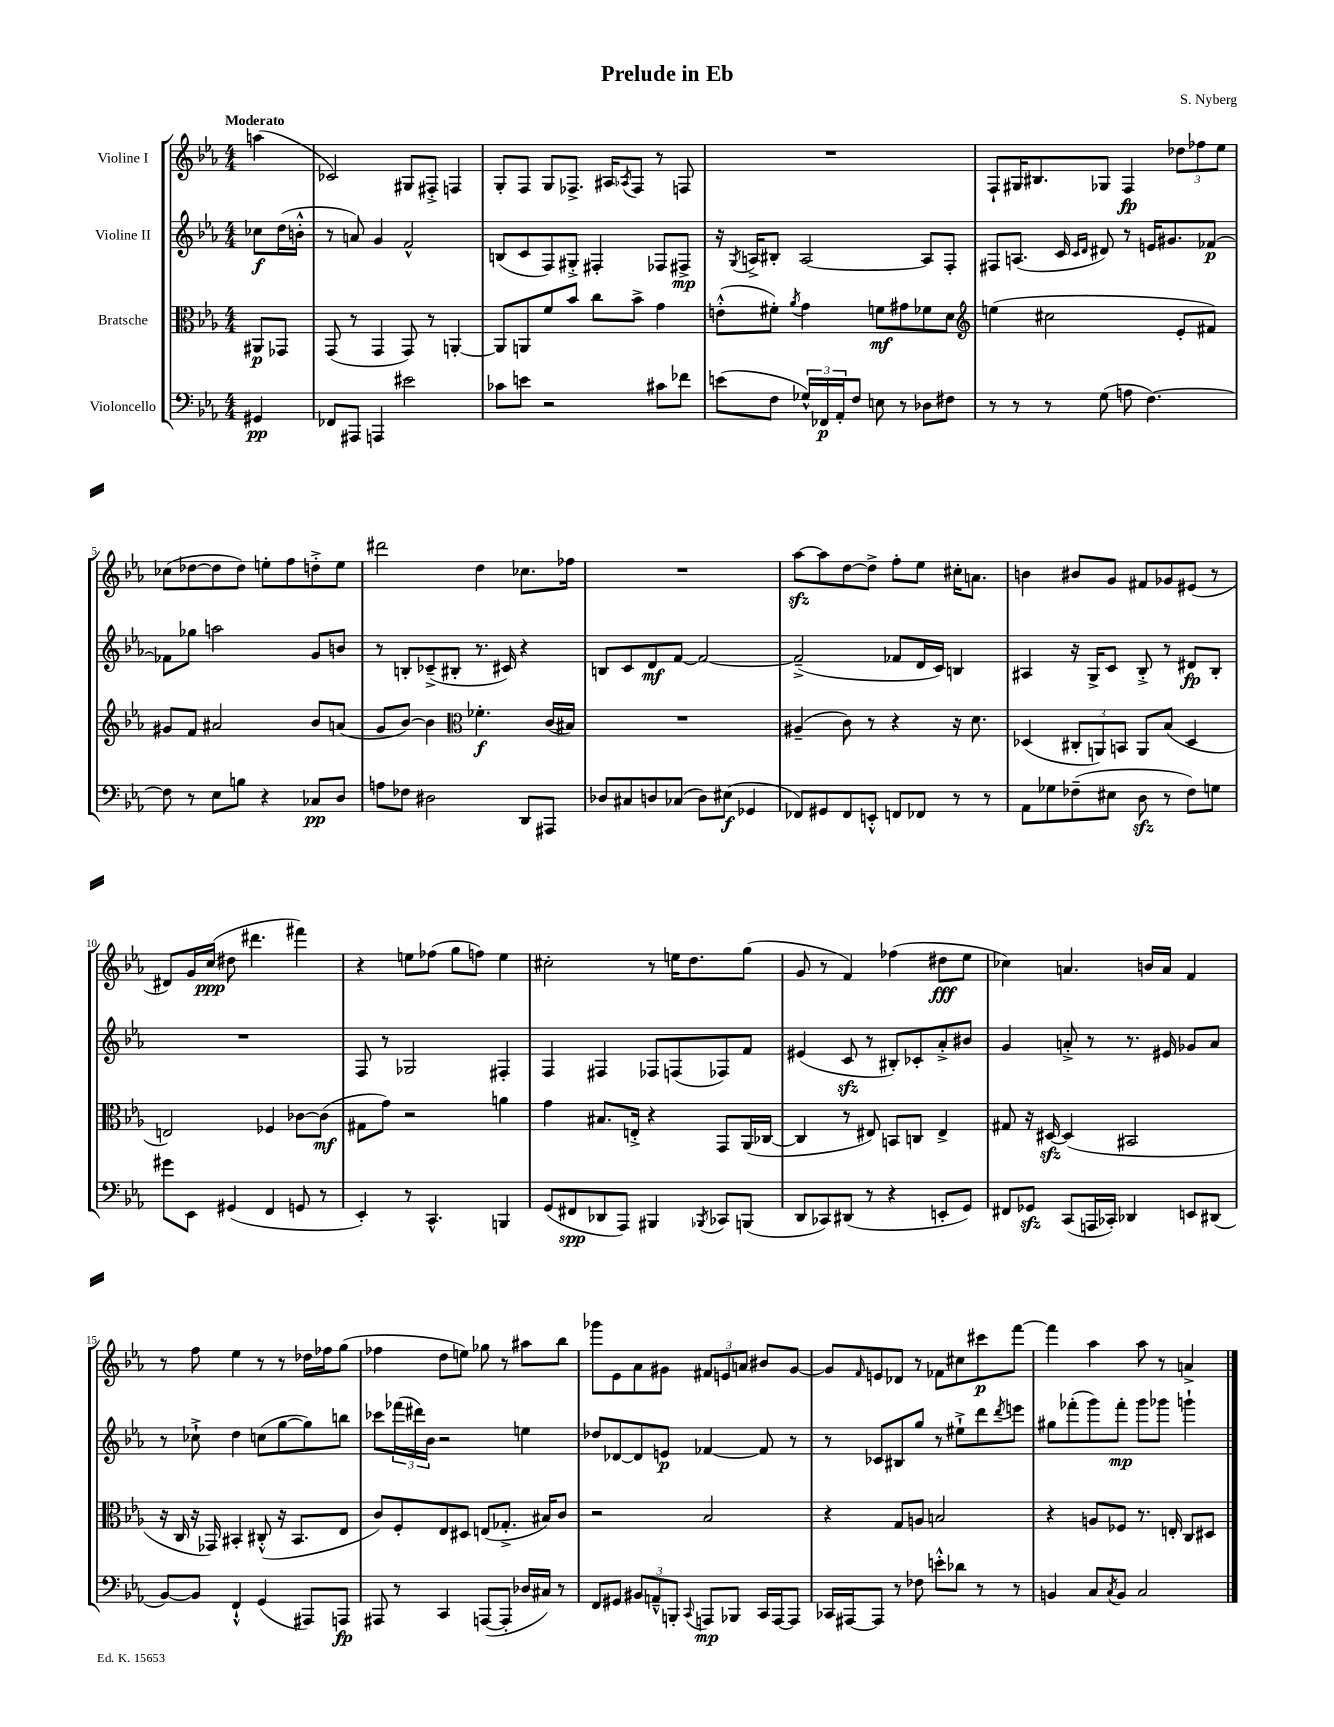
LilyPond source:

\header { title = "Prelude in Eb" composer = "S. Nyberg" }
<<
\new StaffGroup <<
\new Staff = "s0" \with { instrumentName = "Violine I" } {
    \clef treble \key ees \major \numericTimeSignature \time 4/4 \partial 4 \tempo "Moderato"
    a''4( |
    ces'2) gis8 fis8-.-> f4 |
    g8-. f8 g8 fes8.-> ais16 \acciaccatura { aes8 } fes8 r8 f8 |
    R1 |
    f8-! gis16 bis8. ges8 f4\fp \tuplet 3/2 { des''8 fes''8 ees''8 } |
    ces''8( des''8~ des''8 des''8) e''8-. f''8 d''8-.-> e''8 |
    dis'''2 d''4 ces''8. fes''16 |
    R1 |
    aes''8~\sfz aes''8 d''8~ d''8-> f''8-. ees''8 cis''16-. a'8. |
    b'4 bis'8 g'8 fis'8 ges'8 eis'8( r8 |
    dis'8) g'16 c''16\ppp( dis''8 dis'''4. fis'''4) |
    r4 e''8 fes''8( g''8 f''8) e''4 |
    cis''2-. r8 e''16 d''8. g''8( |
    g'8 r8 f'4) fes''4( dis''8\fff ees''8 |
    ces''4) a'4. b'16 a'16 f'4 |
    r8 f''8 ees''4 r8 r8 des''16 fes''16 g''8( |
    fes''4 d''8 e''8) ges''8 r8 ais''8 bes''8 |
    ges'''8 ees'8 aes'8 gis'8 \tuplet 3/2 { fis'8 e'8 a'8 } bis'8 gis'8~ |
    gis'8 \grace { f'16 } e'8 des'8 r8 fes'8 cis''8 cis'''8\p f'''8~ |
    f'''4 aes''4 aes''8 r8 a'4-> \bar "|." |
}
\new Staff = "s1" \with { instrumentName = "Violine II" } {
    \clef treble \key ees \major \numericTimeSignature \time 4/4 \partial 4
    ces''8\f d''16( b'16-.-^ |
    r8 a'8) g'4 f'2-^ |
    b8( c'8 f8) gis8-.-> fis4-. fes8 fis8->\mp |
    r16 \acciaccatura { g8 } a16-> bis8-. a2~ a8 f8-. |
    fis8 a8.( c'16 \grace { c'16 d'16 } dis'8) r8 e'16 gis'8. fes'8~\p |
    fes'8 ges''8 a''2 g'8 b'8 |
    r8 b8-. ces'8--->( bis8-. r8. cis'16) r4 |
    b8 c'8 d'8\mf f'8~ f'2~ |
    f'2--->( fes'8 d'16 c'16) b4 |
    ais4 r16 g16-> c'8 bes8-.-> r8 dis'8\fp bes8-. |
    R1 |
    f8 r8 ges2 fis4-. |
    f4 fis4 fes8 f8( fes8) f'8 |
    eis'4( c'8\sfz r8 bis8-.) ces'8-. aes'8-.-> bis'8 |
    g'4 a'8-.-> r8 r8. eis'16 ges'8 a'8 |
    r8 ces''8-!-> d''4 c''8( g''8~ g''8) b''8 |
    ces'''8 \tuplet 3/2 { fes'''16( dis'''16) bes'16 } r2 e''4 |
    des''8 des'8~ des'8 e'8\p fes'4~ fes'8 r8 |
    r8 ces'8 bis8 g''8 r8 eis''8-!-> d'''8 \acciaccatura { d'''8 } e'''8 |
    gis''8 fes'''8-.( g'''8) fes'''8-.\mp g'''8 ges'''8 g'''4-! \bar "|." |
}
\new Staff = "s2" \with { instrumentName = "Bratsche" } {
    \clef alto \key ees \major \numericTimeSignature \time 4/4 \partial 4
    ais,8\p ges,8 |
    g,8( r8 g,4 g,8) r8 a,4~-. |
    a,8 a,8 f'8 bes'8 c''8 bes'8-> g'4 |
    e'8-.-^( fis'8-.) \acciaccatura { aes'8 } g'4 f'8\mf gis'8 fes'8 d'8 |
    \clef treble e''4( cis''2 ees'8-. fis'8) |
    gis'8 f'8 ais'2 bes'8 a'8( |
    g'8 bes'8~) bes'4 \clef alto fes'4.-.\f c'16( bis16) |
    R1 |
    ais4--( c'8) r8 r4 r16 d'8. |
    des4( \tuplet 3/2 { cis8-. a,8) b,8 } a,8 bes8( des4 |
    e2) fes4 ces'8~ ces'8\mf( |
    gis8 g'8) r2 a'4 |
    g'4 bis8. e16-.-> r4 g,8 aes,16( ces16~ |
    ces4 r8 eis8) b,8 c8 eis4-> |
    gis8 r16 dis16~\sfz dis4( bis,2 |
    r16 c16 r16 ges,16) bis,4-. cis8-.-^( r16 bis,8. ees8 |
    c'8) f8-. ees8 dis8 e8( ges8.-.-> bis16) c'8 |
    r2 bes2 |
    r4 g8 a8 b2 |
    r4 a8 fes8 r8. e16-. c8 dis8 \bar "|." |
}
\new Staff = "s3" \with { instrumentName = "Violoncello" } {
    \clef bass \key ees \major \numericTimeSignature \time 4/4 \partial 4
    gis,4\pp |
    fes,8 ais,,8 a,,4 eis'2 |
    ces'8 e'8 r2 cis'8 fes'8 |
    e'8( f8 \tuplet 3/2 { ges16-^) fes,16\p aes,16-. } f8 e8 r8 des8 fis8 |
    r8 r8 r8 g8( a8 f4.~) |
    f8 r8 ees8 b8 r4 ces8\pp d8 |
    a8 fes8 dis2 d,8 ais,,8 |
    des8 cis8 d8 ces8( d8) eis8\f( ges,4 |
    fes,8) gis,8 fes,8 e,8-.-^ f,8 fes,8 r8 r8 |
    aes,8 ges8 fes8--( eis8 d8\sfz r8 fes8) g8 |
    gis'8 ees,8 gis,4( f,4 g,8 r8 |
    ees,4-.) r8 c,4.-^ b,,4 |
    g,8( fis,8\spp des,8 aes,,8) bis,,4 \acciaccatura { bes,,8 } ces,8 b,,8( |
    d,8 ces,8) dis,8( r8 r4 e,8-. g,8) |
    fis,8 ges,8\sfz c,8( a,,16 ces,16-.) des,4 e,8 dis,8( |
    bes,8~) bes,8 f,4-!-^ g,4( ais,,8) a,,8\fp |
    ais,,8 r8 c,4 a,,8~( a,,8-. des16 cis16) r8 |
    f,8 gis,8 \tuplet 3/2 { bis,8 a,8---^ b,,8-. } \appoggiatura { c,8 } a,,8\mp bes,,8 c,16 a,,16~ a,,8 |
    ces,16 ais,,16~ ais,,8 r8 fes8 e'8-.-^ des'8 r8 r8 |
    b,4 c8 \acciaccatura { c8 } b,8 c2 \bar "|." |
}
>>
>>
